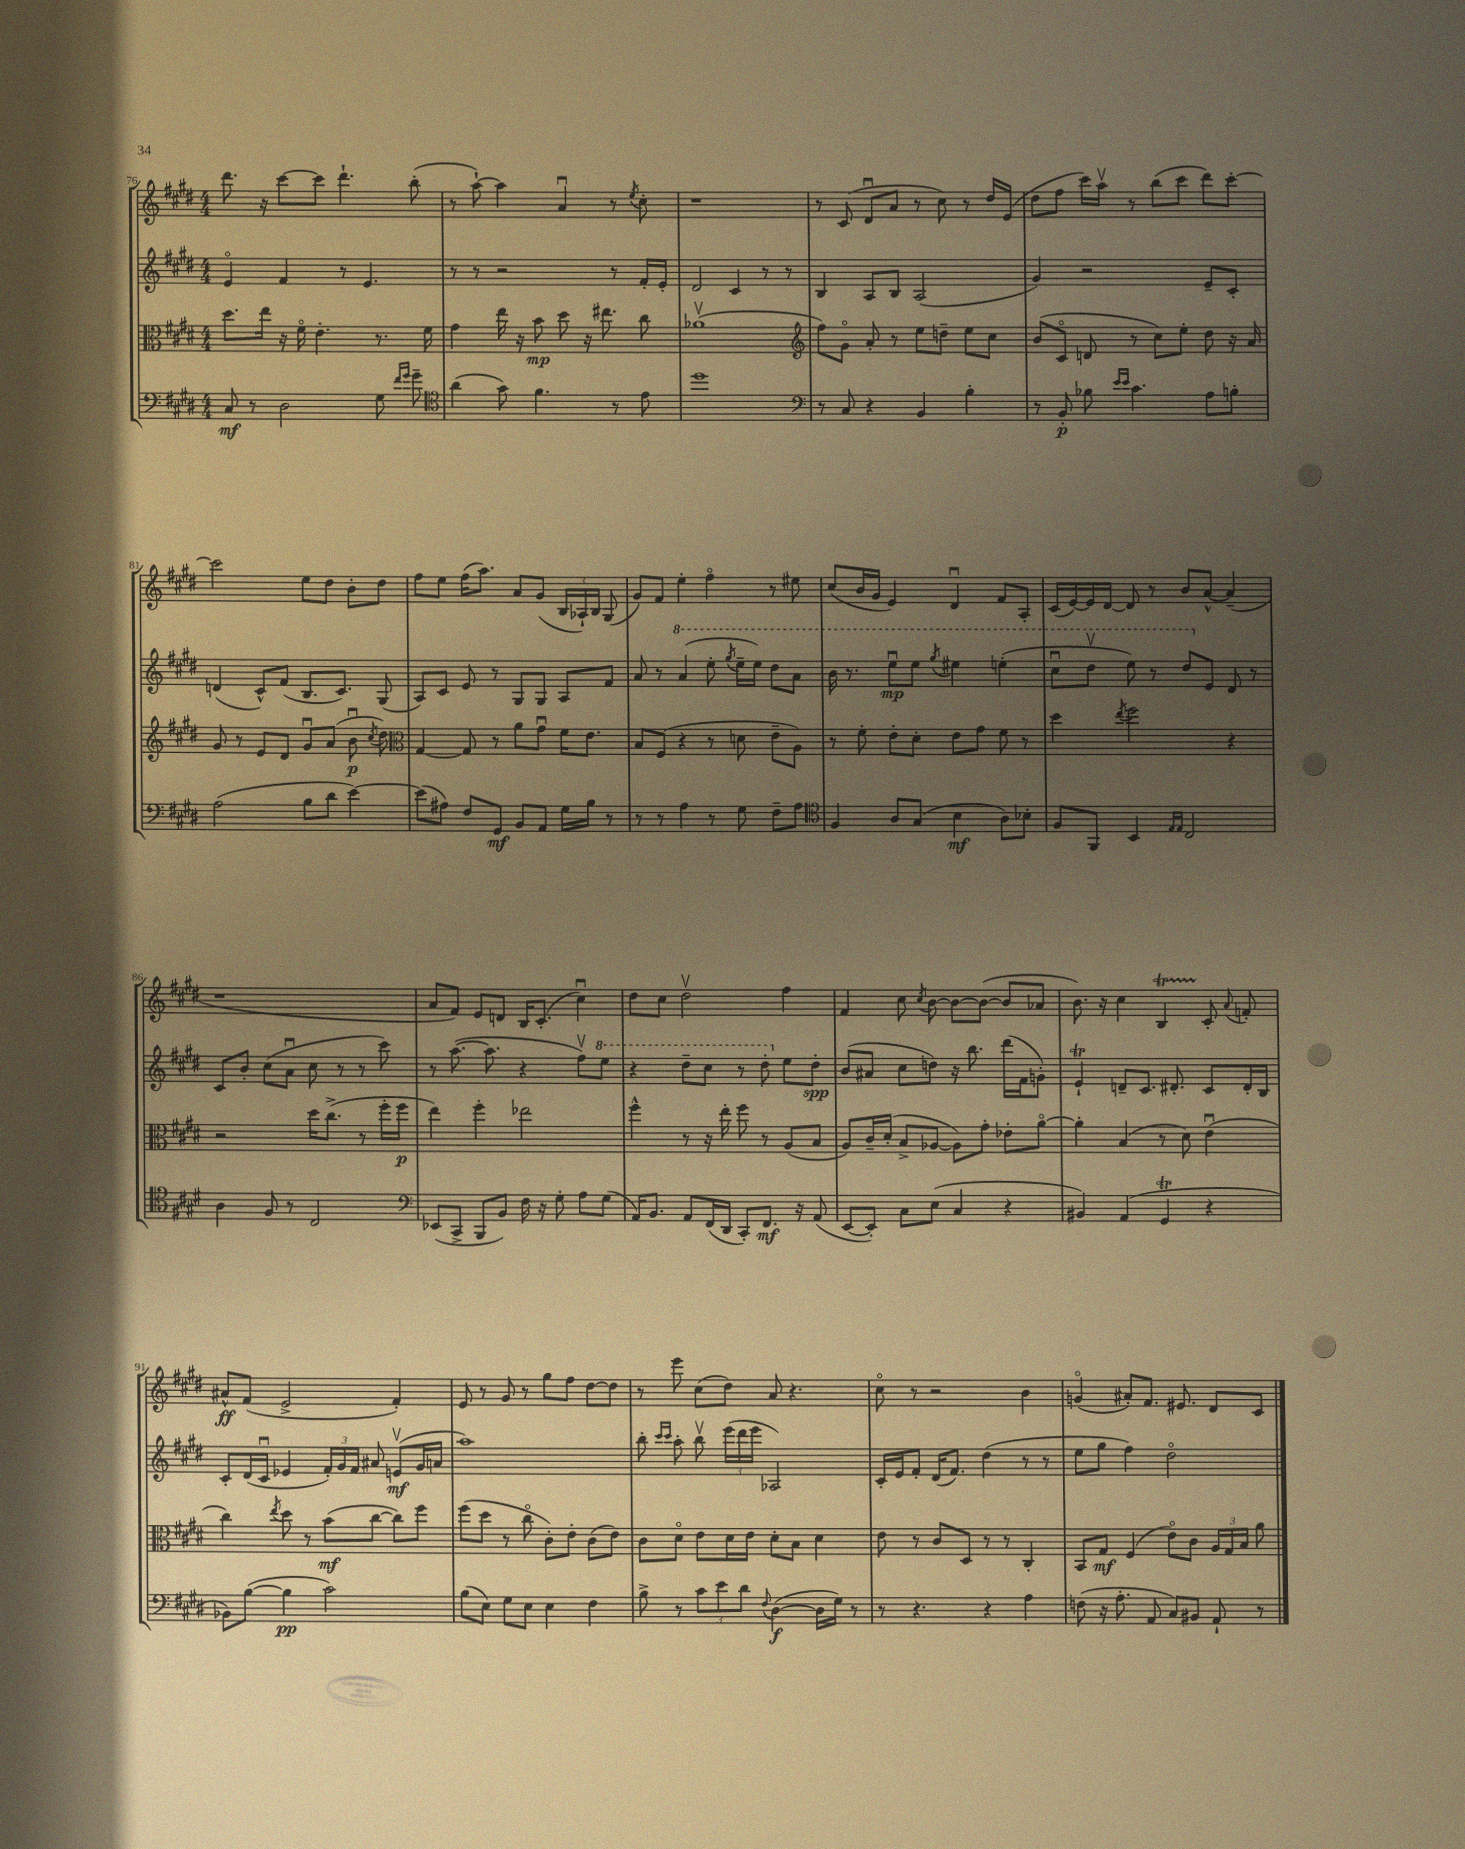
<<
\new StaffGroup <<
\new Staff = "s0" {
    \clef treble \key e \major \numericTimeSignature \time 4/4
    \autoBeamOff dis'''8. r16 cis'''8[~ cis'''8] dis'''4.-! b''8-.( |
    r8 a''8~-!) a''4 a'4\downbow r8 \acciaccatura { e''8 } cis''8-. |
    r1 |
    r8 cis'8( dis'8[\downbow a'8] r8 cis''8) r8 dis''16[ e'16]( |
    dis''8[ fis''8] cis'''16[) a''16]\upbow r8 b''8[( cis'''8] dis'''8[) cis'''8]~-. |
    cis'''2 e''8[ dis''8] b'8[-. dis''8] |
    fis''8[ e''8] fis''16[( a''8.]) a'8[ gis'8]( \tuplet 3/2 { b16[ aes16-!) b16] } gis8( |
    gis'8[) fis'8] e''4-. fis''4\flageolet r8 eis''8 |
    cis''8[( b'16 gis'16] e'4) dis'4\downbow fis'8[ a8]-. |
    cis'16[( e'16~) e'16 dis'16]~ dis'8 r8 b'8[ a'8]~-^ a'4--( |
    r1 |
    a'8[ fis'8]) e'8[ d'8] b16[ cis'8.]-.( cis''4\downbow) |
    dis''8[ cis''8] dis''2\upbow fis''4 |
    fis'4 cis''8 \acciaccatura { cis''8 } b'8~ b'8[~ b'8]~( b'8[ aes'8] |
    b'8.) r16 cis''4 b4\startTrillSpan cis'8-.\stopTrillSpan \appoggiatura { a'8 } f'8-. |
    ais'8[-^\ff fis'8]( e'2-> fis'4-.) |
    e'8 r8 gis'8 r8 gis''8[ fis''8] dis''8[~ dis''8] |
    r8 e'''8 cis''8[( dis''8]) a'8 r4. |
    cis''8\flageolet r8 r2 b'4 |
    g'4\flageolet( ais'8[-.) fis'8.] eis'8. dis'8[ cis'8] \bar "|." |
}
\new Staff = "s1" {
    \clef treble \key e \major \numericTimeSignature \time 4/4
    \autoBeamOff e'4\flageolet fis'4 r8 e'4. |
    r8 r8 r2 r8 fis'16[-. e'16]-. |
    dis'2 cis'4 r8 r8 |
    b4 a8[ b8] a2( |
    gis'4) r2 e'8[-- cis'8]-. |
    d'4( cis'8[-^) fis'8]( b8.[ cis'8.]) gis8( |
    a8[) cis'8] e'8 r8 gis8[ gis8] a8[ fis'8] |
    a'8 r8 \ottava #1 a''4( e'''8-. \acciaccatura { gis'''8 } e'''16[-- e'''16]) dis'''8[ a''8] |
    b''16 r8. e'''8[\downbow\mp e'''8] \acciaccatura { gis'''8 } eis'''4 e'''4-.( |
    cis'''8[\downbow dis'''8]\upbow e'''8) r8 dis'''8[ \ottava #0 e'8] dis'8 r8 |
    cis'8[ b'8]-. cis''8[( a'8]\downbow cis''8 r8 r8 cis'''8) |
    r8 a''8.~( a''8. r4 fis''8[\upbow) \ottava #1 e'''8] |
    r4 dis'''8[-- cis'''8] r8 dis'''8-. \ottava #0 e''8[ dis''8]-.\spp |
    b'8[( ais'8] cis''8[ d''8]) r16 b''8. dis'''16[( fis'16 g'8]-.) |
    e'4-!\trill d'8[-- cis'8.] dis'8.-. cis'8[ dis'16-. b16] |
    cis'8[-. dis'16( cis'16]\downbow ees'4 \tuplet 3/2 { fis'16[-.) gis'16 fis'16] } ais'8 e'8[\upbow\mf( gis'16 a'16] |
    a''1) |
    b''8-. \grace { cis'''16[ cis'''16] } a''8-. b''8\upbow \tuplet 3/2 { e'''16[( dis'''16 e'''16] } aes2) |
    cis'16[-. e'16 fis'8]-. dis'16[( fis'8.]) dis''4( r8 r8 |
    e''8[ gis''8] fis''4) dis''2\flageolet \bar "|." |
}
\new Staff = "s2" {
    \clef alto \key e \major \numericTimeSignature \time 4/4
    \autoBeamOff dis''8.[ e''16] r16 fis'16\flageolet e'4.-. r8. fis'16 |
    gis'4 e''16 r16 b'8\mp dis''8 r16 eis''8. cis''8 |
    aes'1\upbow( |
    \clef treble fis''8[) gis'8]\flageolet a'8-. r8 e''8[ d''8]-- e''8[ cis''8] |
    b'8[( cis'8]\flageolet d'8 r8 cis''8[) e''8]-. dis''8 r16 a'16 |
    gis'8 r8 e'8[ dis'8] gis'8[\downbow a'8]( b'8\downbow\p \acciaccatura { cis''8 } dis''8) |
    \clef alto gis4~ gis8 r8 a'8[ gis'8]\downbow fis'16[ e'8.] |
    b8[ fis8]( r4 r8 d'8 e'8[-- a8]) |
    r8 fis'8-. e'8[-. dis'8]-. e'8[ gis'8] fis'8 r8 |
    dis''4 \acciaccatura { e''8 } fis''2 r4 |
    r2 dis''16[ cis''8.]->( r8 fis''16[-. fis''16]\p |
    e''4) fis''4-. ees''2 |
    fis''4-^ r8 r16 e''16-. fis''8 r8 a8[( b8] |
    a8[) cis'16-- dis'16]-.( b8[-> aes8]~ aes8[) gis'8]-. ees'8[-. a'8]~\flageolet |
    a'4-. b4( r8 dis'8) e'4\downbow( |
    cis''4) \acciaccatura { e''8 } dis''8 r8 b'8[\mf( cis''8]~ cis''8[) fis''8] |
    fis''8[( dis''8] r8 cis''8\flageolet cis'8[-.) e'8]-. cis'8[( e'8]) |
    cis'8[ dis'8]\flageolet e'8[ dis'16 e'16] dis'8[-. b8] dis'4 |
    e'8 r8 cis'8[ dis8] r8 r8 cis4-. |
    b,8[ gis8]\mf fis4( e'8[\flageolet) cis'8] \tuplet 3/2 { a16[ gis16 b16] } a'8 \bar "|." |
}
\new Staff = "s3" {
    \clef bass \key e \major \numericTimeSignature \time 4/4
    \autoBeamOff cis8\mf r8 dis2 gis8 \grace { fis'16[ gis'16] } gis'8-- |
    \clef tenor a'4( gis'8) fis'4. r8 e'8 |
    dis''1 |
    \clef bass r8 cis8 r4 b,4 b4-. |
    r8 b,8-.\p bes8 \grace { e'16[ e'16] } cis'4. a8[ b8]-. |
    a2( b8[ dis'8] e'4~) |
    e'8[( ais8]) fis8[ gis,8]\mf b,8[ a,8] gis16[ b16] r8 |
    r8 r8 a4 r8 gis8 fis8[-- a8] |
    \clef tenor fis4 a8[ gis8]( b4\mf a8[) bes8]-. |
    fis8[ fis,8] b,4 \grace { e16[ e16] } cis2 |
    a4 fis8 r8 cis2 |
    \clef bass ees,8[( cis,8]-> b,,8[ b,8]) fis16 r16 gis8-. a8[ gis8]( |
    a,16[) b,8.] a,8[ fis,16( dis,16] cis,8[-.) fis,8.]\mf r16 a,8( |
    e,8[~ e,8]-.) cis8[ e8]( cis4 r4 |
    bis,4) a,4( gis,4\trill r4 |
    bes,8[) b8]~( b4\pp cis'2) |
    b8[( e8]) gis8[ e8] e4 fis4 |
    b8-> r8 \tuplet 3/2 { cis'8[ e'8 dis'8] } \appoggiatura { fis8 } dis4~\f( dis16[ gis16]) r8 |
    r8 r4. r4 a4 |
    f8( r16 a8.-. a,8 cis8[) bis,8] a,8-! r8 \bar "|." |
}
>>
>>
\layout { \context { \Score currentBarNumber = #76 } }
